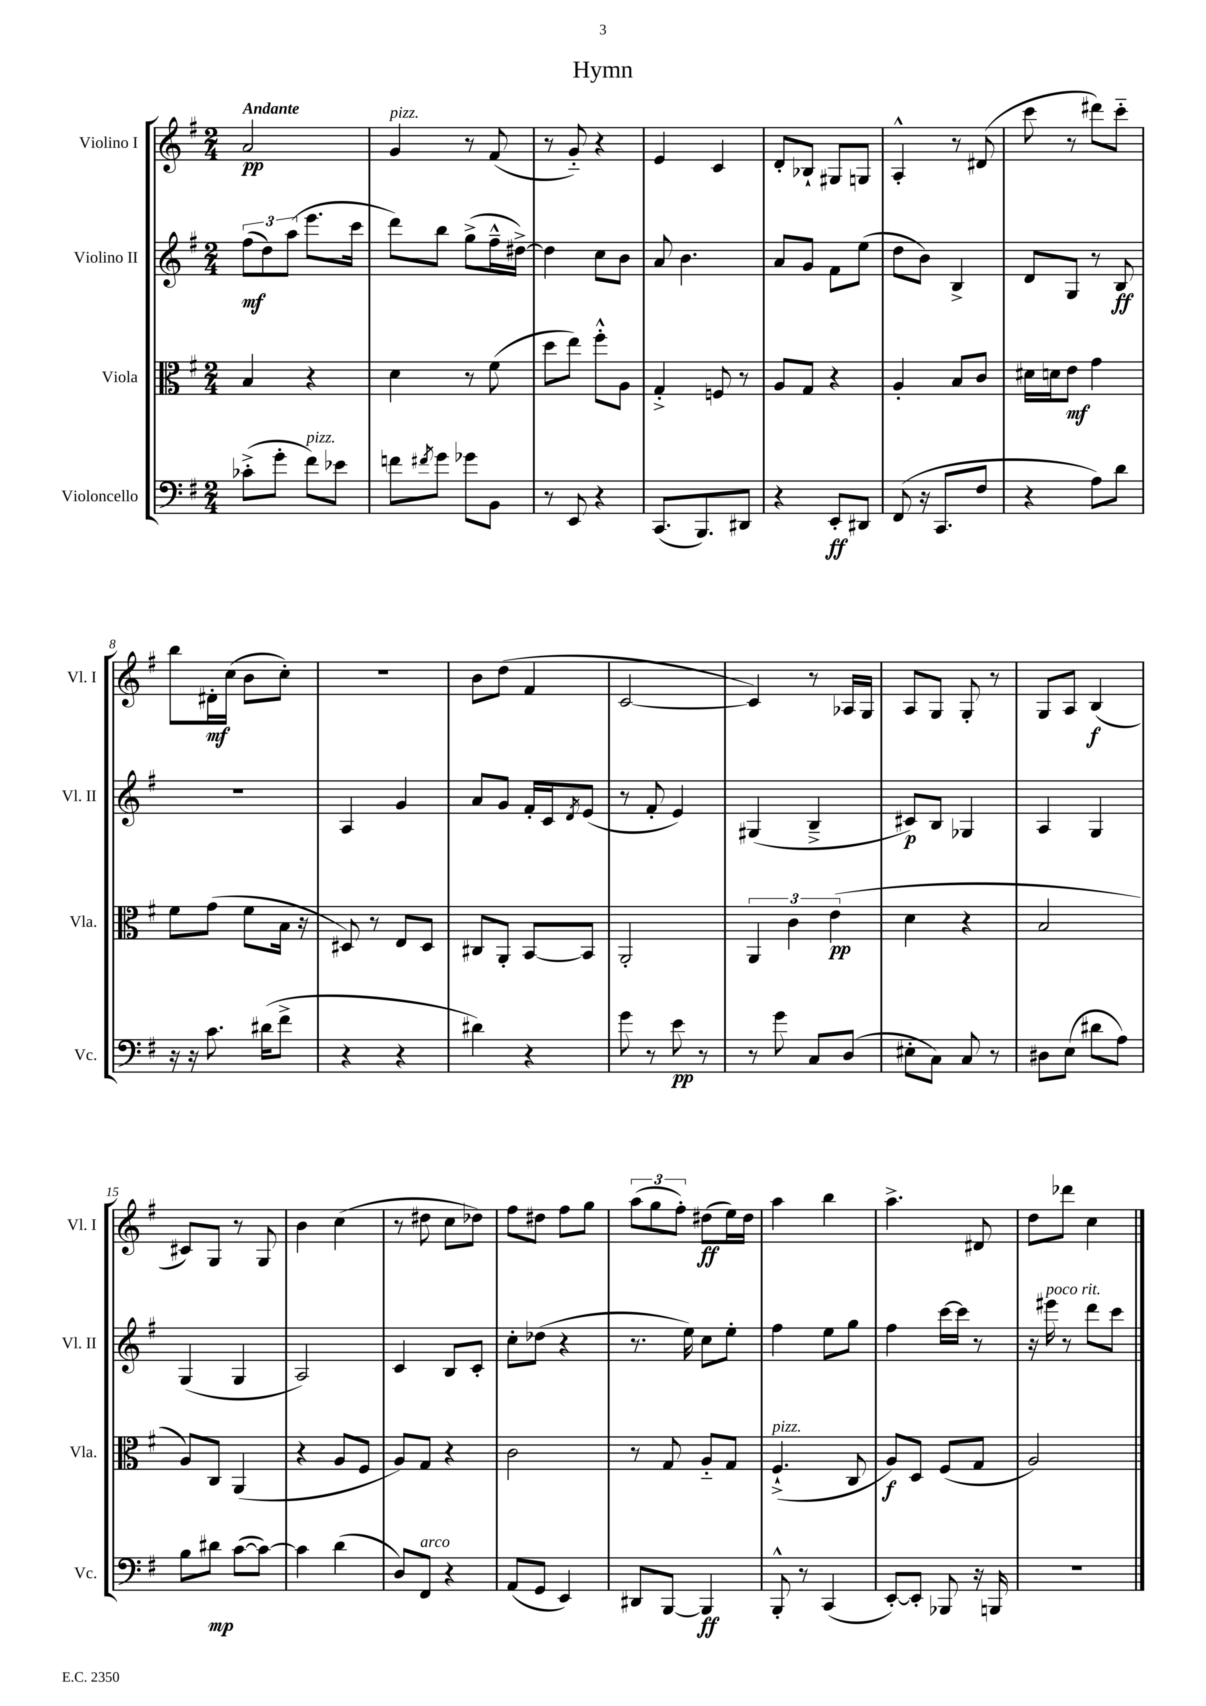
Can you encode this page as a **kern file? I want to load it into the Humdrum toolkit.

**kern	**kern	**kern	**kern
*staff4	*staff3	*staff2	*staff1
*clefF4	*clefC3	*clefG2	*clefG2
*k[f#]	*k[f#]	*k[f#]	*k[f#]
*M2/4	*M2/4	*M2/4	*M2/4
(8c-'^	4B	(12ff#	2a
.	.	12dd)	.
8g'	.	.	.
.	.	(12aa	.
8f#)	4r	8.eee	.
8e-	.	.	.
.	.	16ccc	.
=	=	=	=
8f	4d	8ddd)	4g
8qf#	.	.	.
8g	.	8bb	.
8g-	8r	(8gg^	8r
8BB	(8f#	16ff#~^^	(8f#
.	.	[16dd#^)	.
=	=	=	=
8r	8dd	4dd#]	8r
8EE	8ee)	.	8g'~)
4r	8ff#'^^	8cc	4r
.	8A	8b	.
=	=	=	=
(8.CC	4G'^	8a	4e
.	.	4.b	.
8.BBB)	.	.	.
.	8F	.	4c
8DD#	8r	.	.
=	=	=	=
4r	8A	8a	8d'
.	8G	8g	8B-`
8EE'	4r	8f#	8G#
8DD#	.	(8ee	8G
=	=	=	=
(8FF#	4A'	8dd	4A'^^
16r	.	8b)	.
8.CC	.	.	.
.	8B	4B^	8r
8F#	8c	.	(8d#
=	=	=	=
4r	16d#	8d	8ccc
.	16d	.	.
.	8e	8G	8r
8A)	4g	8r	8ddd#)
8d	.	8B	8ccc'~
=	=	=	=
16r	8f#	2r	8bb
16r	.	.	.
8.c	(8g	.	16d#'
.	.	.	(16cc
.	8f#	.	8b
(16d#	.	.	.
8f#^	16B	.	8cc')
.	16r	.	.
=	=	=	=
4r	8D#)	4A	2r
.	8r	.	.
4r	8E	4g	.
.	8D#	.	.
=	=	=	=
4d#)	8C#	8a	8b
.	8AA'	8g	(8dd
4r	[8BB	16f#'	4f#
.	.	16c	.
.	.	8qd	.
.	8BB]	(8e	.
=	=	=	=
8g	2AA'	8r	[2c
8r	.	8f#'	.
8e	.	4e)	.
8r	.	.	.
=	=	=	=
8r	6AA	(4G#	4c])
8g	.	.	.
.	6c	.	.
8C	.	4B~^	8r
.	(6e	.	.
(8D	.	.	16A-
.	.	.	16G
=	=	=	=
8E#'	4d	8c#)	8A
8C)	.	8B	8G
8C	4r	4G-	8G'
8r	.	.	8r
=	=	=	=
8D#	2B	4A	8G
(8E	.	.	8A
8d#	.	4G	(4B
8A)	.	.	.
=	=	=	=
8B	8A)	(4G	8c#)
8d#	8C	.	8G
([8c	(4AA	4G	8r
8c_)	.	.	8G
=	=	=	=
4c]	4r	2A)	4b
(4d	8A	.	(4cc
.	8F#	.	.
=	=	=	=
8D)	8A)	4c	8r
8FF#	8G	.	8dd#
4r	4r	8B	8cc
.	.	8c'	8dd-)
=	=	=	=
(8AA	2c	8cc'	8ff#
8GG	.	(8dd-	8dd#
4EE)	.	4r	8ff#
.	.	.	8gg
=	=	=	=
8DD#	8r	8.r	(12aa
.	.	.	12gg
[8BBB	8G	.	.
.	.	.	12ff#')
.	.	16ee)	.
4BBB]	8A'~	8cc	(8dd#
.	8G	8ee'	16ee)
.	.	.	16dd#
=	=	=	=
8BBB'^^	(4.F#`^	4ff#	4aa
8r	.	.	.
(4CC	.	8ee	4bb
.	8C	8gg	.
=	=	=	=
[8EE')	8A)	4ff#	4.aa^
8EE']	8D	.	.
8BBB-	(8F#	[16ccc	.
.	.	16ccc]	.
16r	8G	8r	8d#
16BBB	.	.	.
=	=	=	=
2r	2A)	16r	8dd
.	.	16eee#	.
.	.	8r	8ddd-
.	.	8ddd	4cc
.	.	8ccc	.
==	==	==	==
*-	*-	*-	*-
